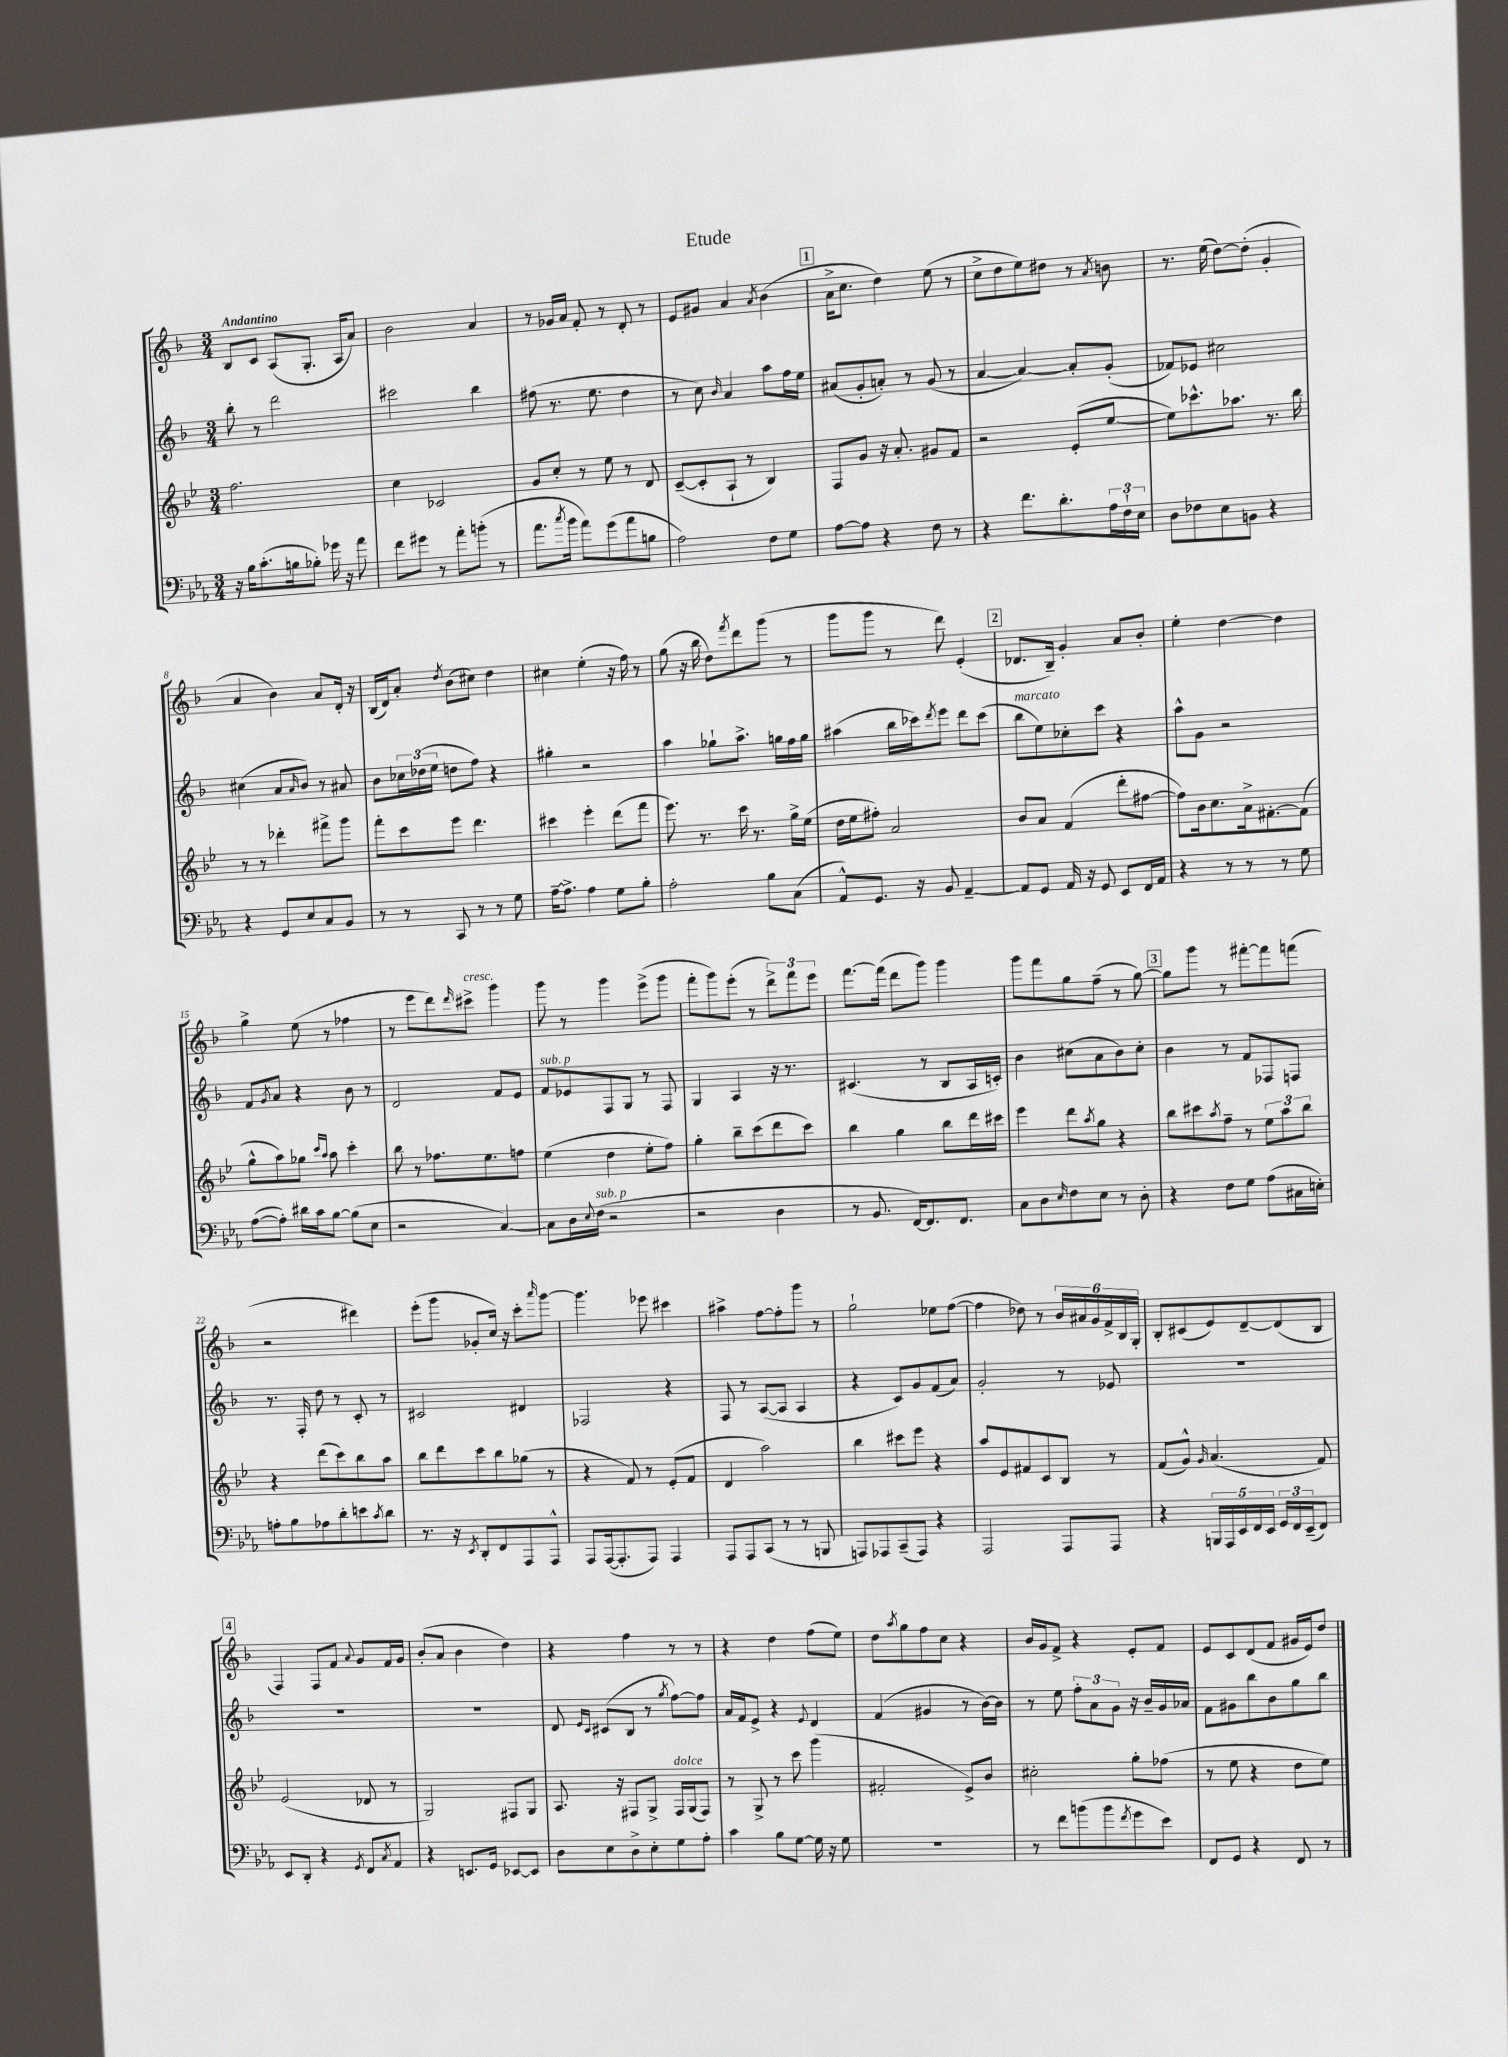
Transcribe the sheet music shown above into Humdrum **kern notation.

**kern	**kern	**kern	**kern
*part4	*part3	*part2	*part1
*staff4	*staff3	*staff2	*staff1
*clefF4	*clefG2	*clefG2	*clefG2
*k[b-e-a-]	*k[b-e-]	*k[b-]	*k[b-]
*M3/4	*M3/4	*M3/4	*M3/4
=1	=1	=1	=1
!	!	!	!LO:TX:a:B:t=Andantino
16r	2.ff\	8bb-'\	8B-/L
16B-\KL	.	.	.
(8.c'\	.	8r	8c/J
.	.	2ddd\	(8A/L
16Bn\k	.	.	.
8B-X'\J)	.	.	8.G'/J
16g-X\	.	.	.
16r	.	.	16A/KL
8a-\	.	.	8a/J)
=2	=2	=2	=2
8f\L	4cc\	2ccc#X\	2b-\
8g#X\J	.	.	.
8r	2c-X/	.	.
8a-'\L	.	.	.
(8bn'\J	.	4bb-\	4a/
8r	.	.	.
=3	=3	=3	=3
8.a-\L	8g/L	(8ff#X\	8r
.	8cc'/J	8.r	16g-X/LL
8qcc/	.	.	.
16b-\Jk	.	.	16a/JJ
8a-\L)	8r	.	8f'/
.	.	8.ee\	.
(8g\	8ee-\	.	8r
8a-\	8r	4dd\	8d'/
8Bn\J	8d/	.	8r
=4	=4	=4	=4
2A-\)	([8c~/L	8r	8e/L
.	8c'/]	8cc\)	8g#X/J
.	.	16qqb-/	.
.	8A`/J	4a/	4a/
.	8r	.	.
.	.	.	8qa/
8F\L	4B-/)	8aa\L	(4b-\
8G\J	.	16ff\L	.
.	.	16ee\JJ	.
!!LO:REH:place=s1:t=1
=5	=5	=5	=5
[8A-\L	8F/L	(8a#X/L	16a^\KL
.	.	.	8.cc\J
8A-\J]	8g/J	8g'/	.
4r	16r	8an'/J)	4dd\)
.	8.a'/	.	.
.	.	8r	.
8F\	8g#X/L	(8g/	(8ee\
8r	8f/J	8r	8r
=6	=6	=6	=6
4r	2r	[4a/	8cc^\L
.	.	.	8dd\
8.f\L	.	4a/_)	8ee\)
.	.	.	8dd#X\J
8.d'\	.	.	.
.	(8e-'/L	8a'/L]	8r
.	.	.	8qa/
24A-\L	[8ee-/J	(8g'/J	8bn\
24F`\	.	.	.
24E-\JJ	.	.	.
=7	=7	=7	=7
8D\L	8ee-\L])	8f-X/L)	8.r
8F-X\	8.ccc-X^^\	8e-X/J	.
.	.	.	(16ee\
8E-\	.	2cc#X\	[8dd\L)
.	8.aa-X\J	.	.
8BBn\J	.	.	(8dd'\J]
4r	8.r	.	4g'/
.	16bb-\	.	.
!!LO:LB:g=z
=8	=8	=8	=8
4r	8r	(4cc#X\	4a/
.	8r	.	.
8GG/L	4ddd-X'\	8a/L	4b-\)
.	.	16qqa/	.
8E-/	.	8b-/J)	.
8C/	8fff#X^\L	8r	8a/L
8BB-/J	8ggg\J	8a#X/	16d'/Jk
.	.	.	16r
=9	=9	=9	=9
8r	8fff'\L	8b-\L	(16B-/LL
.	.	.	16d/J)
8r	8ccc\	24cc-X\L	8a'/J
.	.	(24dd-X\	.
.	.	24ee\JJ	.
.	.	.	8qdd/
8CC/	8eee-\J	8ddn\L	(8b-\L
8r	4.ddd\	8ff\J)	8cc#X\J)
8r	.	4r	4dd\
8G\	.	.	.
=10	=10	=10	=10
[16A-~\KL	4ccc#X\	4gg#X'\	4cc#X\
8.A-^\J]	.	.	.
4A-\	4eee-'\	2r	(4ee'\
8G\L	(8ddd\L	.	16r
.	.	.	16ff\)
8B-'\J	8fff\J	.	8r
=11	=11	=11	=11
2A-'\	8.eee-\)	4aa\	(8gg\
.	.	.	16r
.	8.r	.	16bb-\
.	.	8gg-X`\L	8dd\L)
.	.	.	8qfff/
.	16ccc\	8.aa^\J	8ddd\
.	8.r	.	.
8B-\L	.	.	(8ggg\J
.	.	16ggn\LL	.
(8C\J	16gg^\LL	16ff\	8r
.	(16ee-\JJ	16gg\JJ	.
=12	=12	=12	=12
8AA-^^/L)	16dd\LL	(4aa#X\	8ggg\L
.	16ee-\J	.	.
8.GG/J	8ff#X'\J)	.	8ggg\J
.	2a/	16bb-\LL	8r
16r	.	16ccc-X\J)	.
.	.	8qddd/	.
8BB-/	.	8eee\J	8ddd\)
[4AA-~/	.	8ddd\L	(4e'/
.	.	(8ccc-\J	.
!!LO:REH:place=s1:t=2
=13	=13	=13	=13
!	!	!LO:TX:a:i:t=marcato	!
8AA-/L]	8b-/L	8bb-\L	8.d-X/L
8GG/J	8a/J	8ee\)	.
.	.	.	16B-~/Jk)
16AA-/	(4f/	8cc-X'\	4g'/
16r	.	.	.
8GG/	.	8ccc\J	.
8EE-/L	8ddd'\L	4r	8a/L
16FF/L	[8ff#X\J	.	8b-'/J
16AA-/JJ	.	.	.
=14	=14	=14	=14
4r	8ff#\L])	8aa^^\L	4ee'\
.	16b-\k	8g\J	.
.	8.cc\	.	.
8r	.	2r	[4dd\
8r	16a^\k	.	.
.	[8.f#X'\	.	.
8r	.	.	4dd\]
8G\	(8f#\J]	.	.
!!LO:LB:g=z
=15	=15	=15	=15
([8A-\L	8gg^^\L	8f/L	4gg^\
.	.	8qg/	.
8A-'\J])	8aa\)	8a/J	.
16d#X\LL	8gg-X\J	4r	(8ee\
16c\J	.	.	.
.	16qqccc/LL	.	.
.	16qqaa/JJ	.	.
[8B-\J	8aa\	.	8r
(8B-\L]	4ccc'\	8b-\	4ff-X\
8E-\J	.	8r	.
=16	=16	=16	=16
2r	8bb-\	2d/	8r
.	8r	.	8eee\L
.	8.ff-X\L	.	8ddd\)
.	.	.	16qqddd/
!	!	!	!LO:TX:a:i:t=cresc.
.	.	.	8ccc#X^\J
.	8.ee-\	.	.
[4C/)	.	8f/L	4ggg\
.	8ffn\J	8e/J	.
=17	=17	=17	=17
!	!	!LO:TX:a:i:t=sub. p	!
8C\L]	(4ee-\	8f/L	8ggg\
16D\L	.	8e-X/	8r
8qqE-/	.	.	.
!LO:TX:a:i:t=sub. p	!	!	!
(16F\JJ	.	.	.
2r	4dd\	8F/	4ggg\
.	.	8G/J	.
.	8ee-'\L	8r	(8eee^\L
.	8ff\J)	8F/	8ggg\J
=18	=18	=18	=18
2r	4gg'\	4G/	8fff'\L
.	.	.	8ggg\)
.	8bb-~\L	4A/	(8eee'\J
.	(8ccc\	.	8r
4D\	8ddd\	16r	12ddd^\L)
.	.	8.r	.
.	.	.	12fff\
.	8ccc\J)	.	.
.	.	.	12eee\J
=19	=19	=19	=19
8r	4bb-\	(4.c#X/	[8.fff\L
8.BB-/	.	.	.
.	.	.	(16fff\Jk]
.	4gg\	.	8ddd\L
[16FF/KL)	.	.	.
8.FF/]	.	8r	8ggg\J)
.	8bb-\L	8B-/L	4ggg\
8.FF/J	.	.	.
.	16ddd\L	16A/L	.
.	16ccc#X\JJ	16cn'/JJ)	.
=20	=20	=20	=20
8C\L	4eee-\	4b-\	8ggg\L
8D\	.	.	8fff\
16qqE-/	.	.	.
8F\	8ddd\L	(8cc#X\L	8gg\
.	8qaa/	.	.
8E-\J	8gg\J	8a\	(8ff~\J
8r	4r	8b-\)	8r
8D'\	.	8cc#'\J	[8gg\)
!!LO:REH:place=s1:t=3
=21	=21	=21	=21
4r	8bb-\L	4b-\	8gg\L]
.	8ccc#X\	.	8ggg\J
.	8qaa/	.	.
8F\L	8ff~\J	8r	8r
8G\J	8r	8f/L	[8fff#X'\L
(8A-\L	12ee-\L	8F-X/	8fff#\]
.	12aa\	.	.
16C#X\L	.	8Fn/J	(8fffn\J
.	12bb-\J	.	.
16En'\JJ)	.	.	.
!!LO:LB:g=z
=22	=22	=22	=22
8An'\L	4r	8.r	2r
8B-\	.	.	.
.	.	16F'/	.
8A-X\	(8ddd\L	8dd\	.
8d'\	8ccc\)	8r	.
8en\	8bb-\	8c'/	4ddd#X\)
8qc/	.	.	.
8d\J	8aa\J	8r	.
=23	=23	=23	=23
8.r	8bb-\L	2c#X/	(8eee'\L
.	8ddd\	.	8ggg\J
16r	.	.	.
8qEE-/	.	.	.
8DD'/L	8ccc\	.	8g-X'/L
8FF/	8bb-\	.	16cc/Jk)
.	.	.	16r
8AAA-/	(8gg-X\J	4d#X/	8ccc'\L
.	.	.	16qqaaa/
8AAA-^^/J	8r	.	[8ggg\J
=24	=24	=24	=24
8AAA-/L	4r	2F-X/	4.ggg\]
([16AAA-/k	.	.	.
8.AAA-'/]	.	.	.
.	8f/)	.	.
8AAA-/J)	8r	.	8eee-X\
4AAA-/	(8e-'/L	4r	4ccc#X\
.	8f/J	.	.
=25	=25	=25	=25
8AAA-/L	4d/	8F/	4aa#X^\
8AAA-/	.	8r	.
(8CC/J	2aa\)	([8A/L	[8ff\L
8r	.	8A/J]	8ff'\]
8r	.	4A/	8ggg\J
8BBBn/	.	.	8r
=26	=26	=26	=26
8AAAn/L)	4bb-\	4r	2gg`\
8AAA-X/	.	.	.
(8CC~/	8ccc#X\L	8c/L)	.
8AAA-/J)	8eee-\J	8g/	.
4r	4r	(8f/	8ee-X\L
.	.	8a/J)	([8ff\J
=27	=27	=27	=27
2AAA-/	8aa/L	2g'/	4ff\]
.	8e-/	.	.
.	8f#X/	.	8dd-X\)
.	8c/	.	8r
8AAA-/L	8B-/J	8r	24b-/LL
.	.	.	24a#X/
.	.	.	24g/
8AAA-/J	8r	8e-X/	24f^/
.	.	.	24B-/
.	.	.	24G'/JJ
=28	=28	=28	=28
4r	(8f/L	2.r	8B-'/L
.	8g^^/J)	.	(8c#X/
.	16qqg/	.	.
20BBBn/LL	(4.a/	.	8e/)
20AAA-/	.	.	.
20EE-/	.	.	.
.	.	.	[8d~/
20FF/	.	.	.
20EE-/JJ	.	.	.
24GG/LL	.	.	(8d/]
24FF/	.	.	.
(24EE-~/J	.	.	.
8FF/J)	8f/)	.	8B-/J
!!LO:LB:g=z
!!LO:REH:place=s1:t=4
=29	=29	=29	=29
8EE-/L	(2e-/	2.r	4F/)
8DD'/J	.	.	.
4r	.	.	8F/L
.	.	.	8f/J
8qGG/	.	.	8qqa/
8FF/L	8d-X/	.	8g/L
8qC/	.	.	.
8AA-/J	8r	.	16f/L
.	.	.	16g/JJ
=30	=30	=30	=30
4r	2G/)	2.r	(8b-'/L
.	.	.	8a/J
8.EEn/L	.	.	4b-\
16GG/Jk	.	.	.
[8EE-X/L	8F#X/L	.	4dd\)
8EE-/J]	8G/J	.	.
=31	=31	=31	=31
8D\L	8.A/	8d/	4r
.	.	16qqe/LL	.
.	.	16qqc/JJ	.
8E-\	.	(8c#X/L	.
.	16r	.	.
8D^\	8F#X/L	8B-/J	4ff\
8E-'\	8G^/J	8r	.
.	.	8qgg/	.
!	!LO:TX:a:i:t=dolce	!	!
8G\	16F#/LL	[8ff\L)	8r
.	(16G/J	.	.
8A-'\J	8F#/J)	8ff\J]	8r
=32	=32	=32	=32
4c\	8r	16a/LL	4r
.	.	16f/J	.
.	8G^/	8e^/J	.
8B-\L	8r	4r	4dd\
[8G\J	8ccc\	.	.
.	.	8qqe/	.
16G\]	(4ggg\	4d/	(8ff\L
16r	.	.	.
8G\	.	.	8ee\J)
=33	=33	=33	=33
2.r	2f#X'/	(4f/	8dd\L
.	.	.	8qaa/
.	.	.	8gg\
.	.	4g#X/	8ff\
.	.	.	8cc\J
.	8e-^/L)	8r	4r
.	8b-/J	[16b-\LL)	.
.	.	16b-\JJ]	.
=34	=34	=34	=34
8r	2cc#X'\	8r	16b-/LL
.	.	.	16g/J
8f\L	.	8ee\	8f^/J
(8bn\	.	12ff'\L	4r
.	.	12a\	.
8b\	.	.	.
.	.	12g\J	.
8qf/	.	.	.
8g\	8gg'\L	16r	8e'/L
.	.	16b-~/LL	.
8e-\J)	(8ff-X\J	16g/	8f/J
.	.	16a-X/JJ	.
=35	=35	=35	=35
8FF/L	8r	8f\L	8e/L
8GG/J	8ee-\	8g#X\	8c/
4r	4r	8bb-\	(8d/
.	.	8b-\	8f/J
8FF/	8dd\L	8gg\	16g#X/LL
.	.	.	16e/J)
8r	8ee-\J)	8bb-\J	8dd/J
==	==	==	==
*-	*-	*-	*-
